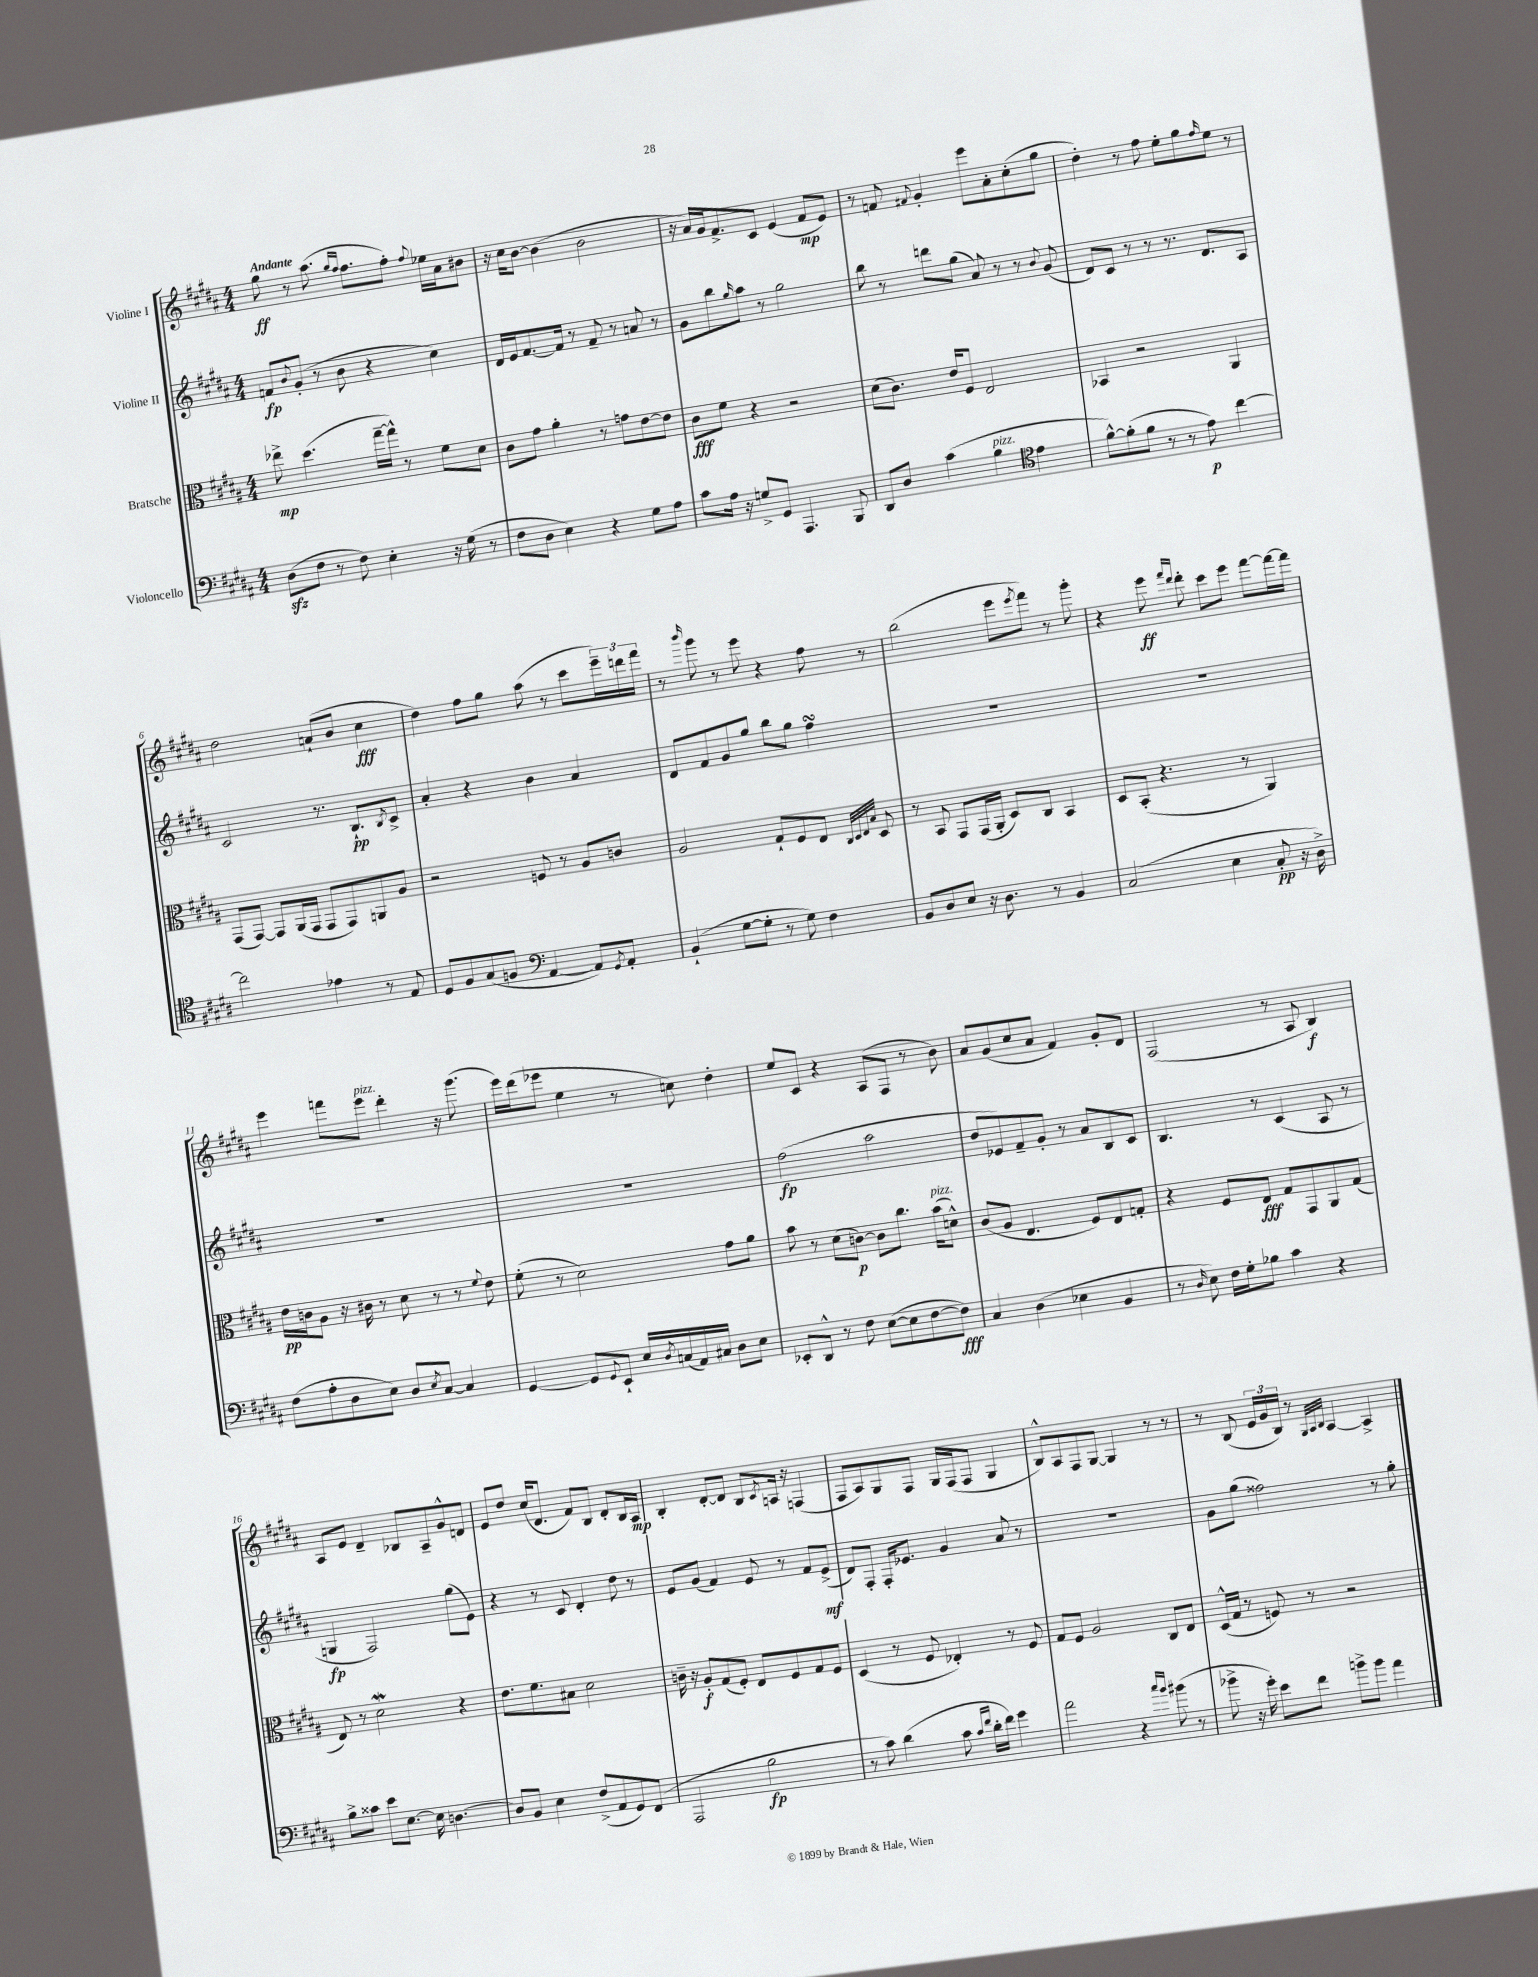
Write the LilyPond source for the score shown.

<<
\new StaffGroup <<
\new Staff = "s0" \with { instrumentName = "Violine I" } {
    \clef treble \key b \major \numericTimeSignature \time 4/4 \tempo "Andante"
    gis''8\ff r8 ais''8.( \grace { gis''16 fis''16 } fis''8. fis''8-.) \appoggiatura { fis''8 } ees''16 ais'16 bis'8 |
    r16 cis''16 b'8~ b'4( b'2 |
    r16 ais'16) gis'16 fis'8.-> cis'8 e'4( fis'8\mp e'8) |
    r8 f'8 \appoggiatura { fis'8 } gis'4-. e'''8 ais'8-. cis''8-.( gis''8 |
    dis''4-.) r8 fis''8 e''8-. gis''8 \grace { fis''16 } e''8 r8 |
    dis''2 a'8-!( b'8 cis''4\fff |
    dis''4) fis''8 gis''8 ais''8( r8 cis'''8 \tuplet 3/2 { e'''16--) d'''16 fis'''16 } |
    r8 \grace { b'''16 } gis'''8 r8 e'''8 r4 fis''8 r8 |
    b''2( e'''8 \acciaccatura { e'''8 } fis'''8) r8 gis'''8-. |
    r4 e'''8\ff \grace { fis'''16 dis'''16 } dis'''8-. cis'''8 e'''8 fis'''8~ fis'''16~ fis'''16 |
    e'''4 f'''8 e'''8^\markup { \italic "pizz." } dis'''4-. r16 gis'''8.( |
    e'''16) dis'''16( ees'''8 e''4 r8 c''8) dis''4-. |
    e''8 cis'8 r4 ais8( fis8 r8 b'8) |
    ais'8 gis'8( cis''8 ais'8 fis'4) gis'8-. dis'8 |
    fis2( r8 ais8 b4\f) |
    ais8 e'8 dis'4-- bes8 ais8-- gis'8-^ d'8 |
    e'8 dis''8 cis''16( dis'8. fis'8) b8 dis'8-. b16 ais16\mp |
    b4-. dis'8~-. dis'8 b8 \acciaccatura { cis'8 } a16 r16 f4( |
    fis8 ais8) gis8 fis8 gis16 fis16( fis8 gis4 |
    b8-^) ais8 fis8 gis8~ gis4 r8 r8 |
    r8 b8( \tuplet 3/2 { e'16 gis'16 b16) } r8 \grace { gis32 ais32 b32 } ais4~ ais4-> \bar "|." |
}
\new Staff = "s1" \with { instrumentName = "Violine II" } {
    \clef treble \key b \major \numericTimeSignature \time 4/4
    f'8\fp \appoggiatura { b'8 } gis'8-.( r8 b'8 r4 cis''4) |
    dis'16 e'16 fis'8.~ fis'16 r8 fis'8-- r8 a'8 r8 |
    gis'8 b''8 \grace { gis''16 } ais''8 r8 gis''2 |
    b''8 r8 d'''8 gis''8( ais'8) r8 r8 \appoggiatura { b'8 } gis'8( |
    dis'8) cis'8 r8 r8 r8. dis'8. ais8 |
    cis'2 r8. b8.-!\pp \acciaccatura { b8 } cis'8-> |
    ais'4-. r4 b'4 ais'4 |
    dis'8 fis'8 gis'8 gis''8 b''8 gis''8 fis''4\turn |
    R1 |
    R1 |
    R1 |
    R1 |
    fis''2\fp( ais''2 |
    dis''8 ees'8) fis'8-- gis'8-. r8 ais'8 b8 cis'8 |
    b4. r8 cis'4( ais8 r8 |
    g4\fp fis2) gis''8( e'8) |
    r4 r8 cis'8 dis'4-. dis''8 r8 |
    e'8 gis'8( fis'4) e'8 r8 fis'8 e'8->\mf( |
    dis'8) fis8-. fis16-. ees'8. gis'4 ais'8 r8 |
    R1 |
    gis'8 gis''8( fisis''2) r8 gis''8-. \bar "|." |
}
\new Staff = "s2" \with { instrumentName = "Bratsche" } {
    \clef alto \key b \major \numericTimeSignature \time 4/4
    ees''8->\mp dis''4.( gis''16~-- gis''16-^) r8 fis'8 dis'8 |
    cis'8 gis'8 ais'4-. r8 g'8 e'8~ e'8 |
    cis'8\fff fis'8 r4 r2 |
    dis'8( cis'8.) e'16 fis8 e2 |
    bes,4 r2 ais,4 |
    gis,8( gis,8~) gis,8 ais,16( gis,16 gis,8 gis,8) a,8 ais8 |
    r2 f8 r8 ais8 c'8 |
    ais2 gis8-! fis8 e8 \grace { cis32 dis32 e32 b32 } dis8 |
    r8 b,8 gis,8 gis,16( ais,16-. dis8) cis8 b,4 |
    dis8 b,8-.( r4. r8 ais,4) |
    e'16\pp c'16 ais8 r16 cis'16 r8 dis'8 r8 r8 \appoggiatura { fis'8 } e'8 |
    fis'8-.( r8 dis'2) gis'8 ais'8 |
    b'8 r8 dis'8( c'8~\p) c'8 cis''8. b'16^\markup { \italic "pizz." }( d'8-^) |
    cis'8( ais8 e4. fis8) e8 g8-. |
    r4 fis8 e8\fff gis8 gis,8 ais,8 gis8( |
    e8) r8 dis'2\mordent r4 |
    e'8. fis'8. bis8 dis'2 |
    c'16-- r16 ais8-.\f gis8( fis8-.) e8 fis8 gis8 fis8 |
    dis4( r8 fis8 ees4-.) r8 fis8 |
    gis8 fis8 ais2 cis8 e8 |
    dis16-^( gis16 r8 f8) r8 r2 \bar "|." |
}
\new Staff = "s3" \with { instrumentName = "Violoncello" } {
    \clef bass \key b \major \numericTimeSignature \time 4/4
    dis8\sfz( fis8 r8 fis8) e4-. r16 gis16( r8 |
    fis8 dis8 e4) r4 gis8 ais8 |
    cis'8 ais16 r16 g8-> gis,8 ais,,4. b,,8 |
    dis,8 dis8 cis'4( b4^\markup { \italic "pizz." } \clef tenor e'4 |
    fis'8~-^) fis'8-.( fis'8 r8 r8 e'8\p) cis''4~ |
    cis''2 ees'4 r8 e8 |
    dis8 fis8 gis8( f8 \clef bass ais,4~ ais,8) \acciaccatura { gis,8 } ais,8-. |
    b,4-!( gis8~ gis8-. r8 gis8) fis4 |
    b,8 dis8 e8 r16 dis8. r8 b,4 |
    cis2( e4 cis8-.\pp r16 dis16->) |
    fis8( ais8-. dis8 e8) dis8 \acciaccatura { e8 } cis8~ cis4 |
    gis,4~ gis,8 \appoggiatura { gis,8 } e,8-! e16 \acciaccatura { dis8 } c16( ais,16) cis16 dis8 e8 |
    ees,8-. dis,8-^ r8 fis8 e8~( e8 fis8~ fis8\fff) |
    cis4 dis4( ees4 b,4 |
    r8 \grace { dis16 } e8) fis16 gis16-. bes8 cis'4 r4 |
    b8-> cisis'8 e'8 e8.~ e16 d4.~ |
    d8 b,8 e4 fis8->( ais,8 gis,8) fis,8( |
    ais,,2 b2\fp |
    r8 cis'8) dis'4( cis'8 \grace { cis'16 fis'16 } dis'16-. fis'16) gis'4 |
    ais'2 r4 \grace { cis''16 b'16 } bis'8( r8 |
    bes'8-> r16 gis'16-.) e'8 fis'8 b'8-> b'8 ais'4 \bar "|." |
}
>>
>>
